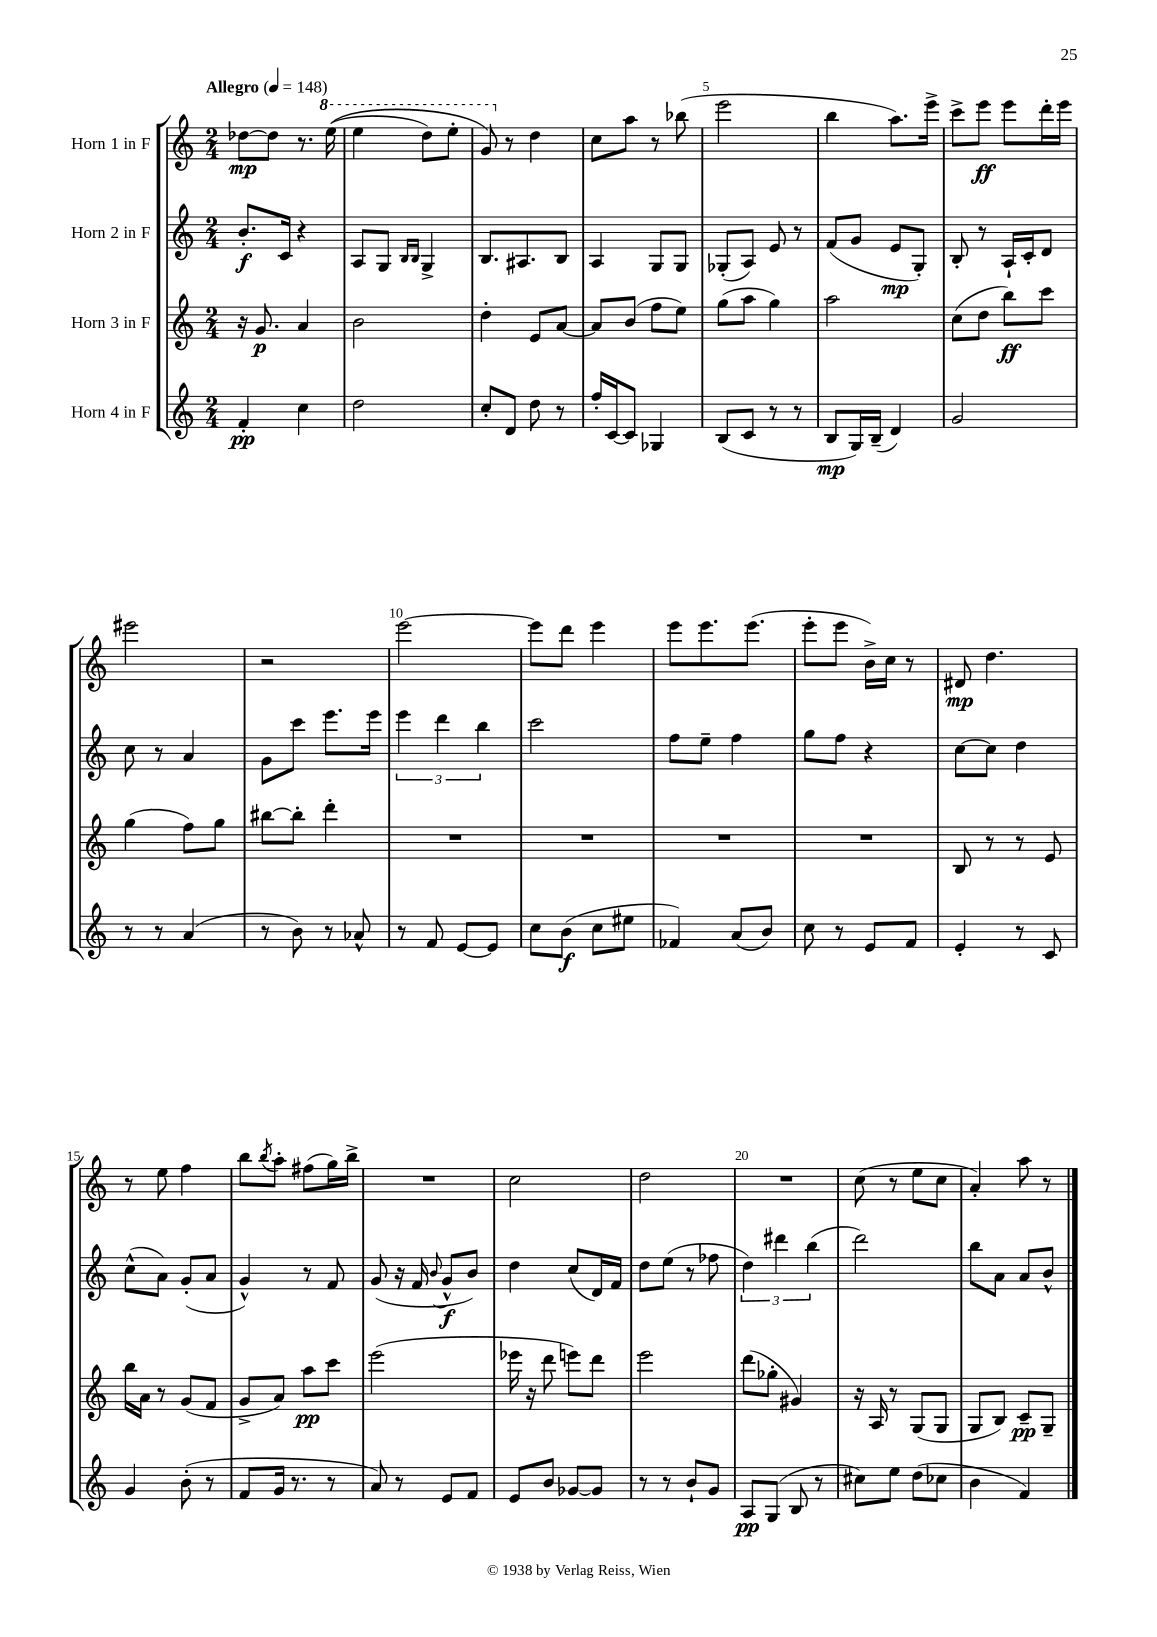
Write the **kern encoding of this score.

**kern	**dynam	**kern	**dynam	**kern	**dynam	**kern	**dynam
*part4	*part4	*part3	*part3	*part2	*part2	*part1	*part1
*staff4	*staff4	*staff3	*staff3	*staff2	*staff2	*staff1	*staff1
*I"Horn 4 in F	*	*I"Horn 3 in F	*	*I"Horn 2 in F	*	*I"Horn 1 in F	*
*clefG2	*	*clefG2	*	*clefG2	*	*clefG2	*
*k[]	*	*k[]	*	*k[]	*	*k[]	*
*M2/4	*	*M2/4	*	*M2/4	*	*M2/4	*
*MM148	*	*MM148	*	*MM148	*	*MM148	*
=1	=1	=1	=1	=1	=1	=1	=1
!	!	!	!	!	!	!LO:TX:a:B:t=Allegro	!
4f'/	pp	16r	.	8.b'/L	f	[8dd-X\L	mp
.	.	8.g/	p	.	.	.	.
.	.	.	.	.	.	8dd-\J]	.
.	.	.	.	16c/Jk	.	.	.
4cc\	.	4a/	.	4r	.	8.r	.
*	*	*	*	*	*	*8va	*
.	.	.	.	.	.	((16eee\	.
=2	=2	=2	=2	=2	=2	=2	=2
2dd\	.	2b\	.	8A/L	.	4eee\	.
.	.	.	.	8G/J	.	.	.
.	.	.	.	16qqB/LL	.	.	.
.	.	.	.	16qqB/JJ	.	.	.
.	.	.	.	4G^/	.	8ddd\L)	.
.	.	.	.	.	.	8eee'\J	.
=3	=3	=3	=3	=3	=3	=3	=3
8cc'/L	.	4dd'\	.	8.B/L	.	8gg/)	.
*	*	*	*	*	*	*X8va	*
8d/J	.	.	.	.	.	8r	.
.	.	.	.	8.A#X/	.	.	.
8dd\	.	8e/L	.	.	.	4dd\	.
8r	.	[8a/J	.	8B/J	.	.	.
=4	=4	=4	=4	=4	=4	=4	=4
16ff'/LL	.	8a/L]	.	4A/	.	8cc\L	.
[16c/J	.	.	.	.	.	.	.
8c/J]	.	(8b/J	.	.	.	8aa\J	.
4G-X/	.	8ff\L	.	8G/L	.	8r	.
.	.	8ee\J)	.	8G/J	.	(8bb-X\	.
=5	=5	=5	=5	=5	=5	=5	=5
(8B/L	.	(8gg\L	.	(8G-X'/L	.	2eee\	.
8c/J	.	8aa\J	.	8A/J)	.	.	.
8r	.	4gg\)	.	8e/	.	.	.
8r	.	.	.	8r	.	.	.
=6	=6	=6	=6	=6	=6	=6	=6
8B/L	mp	2aa\	.	(8f/L	.	4bb\	.
16G/L)	.	.	.	8g/J	.	.	.
(16B~/JJ	.	.	.	.	.	.	.
4d/)	.	.	.	8e/L	mp	8.aa\L)	.
.	.	.	.	8G'/J)	.	.	.
.	.	.	.	.	.	16eee^\Jk	.
=7	=7	=7	=7	=7	=7	=7	=7
2g/	.	(8cc\L	.	8B'/	.	8ccc^\L	.
.	.	8dd\J	.	8r	.	8eee\J	ff
.	.	8bb\L)	ff	16A`/LL	.	8eee\L	.
.	.	.	.	16c'/J	.	.	.
.	.	8ccc\J	.	8d/J	.	16ddd'\L	.
.	.	.	.	.	.	16eee\JJ	.
!!LO:LB:g=z
=8	=8	=8	=8	=8	=8	=8	=8
8r	.	(4gg\	.	8cc\	.	2eee#X\	.
8r	.	.	.	8r	.	.	.
(4a/	.	8ff\L)	.	4a/	.	.	.
.	.	8gg\J	.	.	.	.	.
=9	=9	=9	=9	=9	=9	=9	=9
8r	.	[8bb#X\L	.	8g\L	.	2r	.
8b\)	.	8bb#'\J]	.	8ccc\J	.	.	.
8r	.	4ddd'\	.	8.eee\L	.	.	.
8a-X^^/	.	.	.	.	.	.	.
.	.	.	.	16eee\Jk	.	.	.
=10	=10	=10	=10	=10	=10	=10	=10
8r	.	2r	.	6eee\	.	[2eee\	.
8f/	.	.	.	.	.	.	.
.	.	.	.	6ddd\	.	.	.
[8e/L	.	.	.	.	.	.	.
.	.	.	.	6bb\	.	.	.
8e/J]	.	.	.	.	.	.	.
=11	=11	=11	=11	=11	=11	=11	=11
8cc\L	.	2r	.	2ccc\	.	8eee\L]	.
(8b\J	f	.	.	.	.	8ddd\J	.
8cc\L	.	.	.	.	.	4eee\	.
8ee#X\J	.	.	.	.	.	.	.
=12	=12	=12	=12	=12	=12	=12	=12
4f-X/)	.	2r	.	8ff\L	.	8eee\L	.
.	.	.	.	8ee~\J	.	8.eee\	.
(8a/L	.	.	.	4ff\	.	.	.
.	.	.	.	.	.	(8.eee\J	.
8b/J)	.	.	.	.	.	.	.
=13	=13	=13	=13	=13	=13	=13	=13
8cc\	.	2r	.	8gg\L	.	8eee'\L	.
8r	.	.	.	8ff\J	.	8eee\J	.
8e/L	.	.	.	4r	.	16b^\LL)	.
.	.	.	.	.	.	16cc\JJ	.
8f/J	.	.	.	.	.	8r	.
=14	=14	=14	=14	=14	=14	=14	=14
4e'/	.	8B/	.	[8cc\L	.	8d#X/	mp
.	.	8r	.	8cc\J]	.	4.dd\	.
8r	.	8r	.	4dd\	.	.	.
8c/	.	8e/	.	.	.	.	.
!!LO:LB:g=z
=15	=15	=15	=15	=15	=15	=15	=15
4g/	.	16bb\LL	.	(8cc^^\L	.	8r	.
.	.	16a\JJ	.	.	.	.	.
.	.	8r	.	8a\J)	.	8ee\	.
(8b'\	.	(8g/L	.	(8g'/L	.	4ff\	.
8r	.	8f/J	.	8a/J	.	.	.
=16	=16	=16	=16	=16	=16	=16	=16
8f/L	.	8g^/L	.	4g^^/)	.	8bb\L	.
.	.	.	.	.	.	8qbb/	.
16g/Jk	.	8a/J)	.	.	.	8aa'\J	.
8.r	.	.	.	.	.	.	.
.	.	8aa\L	pp	8r	.	(8ff#X\L	.
8r	.	8ccc\J	.	8f/	.	16gg\L)	.
.	.	.	.	.	.	16bb^\JJ	.
=17	=17	=17	=17	=17	=17	=17	=17
8a/)	.	(2eee\	.	(8g/	.	2r	.
8r	.	.	.	16r	.	.	.
.	.	.	.	16f/	.	.	.
.	.	.	.	8qqb/	.	.	.
8e/L	.	.	.	8g^^/L	f	.	.
8f/J	.	.	.	8b/J)	.	.	.
=18	=18	=18	=18	=18	=18	=18	=18
8e/L	.	16eee-X\	.	4dd\	.	2cc\	.
.	.	16r	.	.	.	.	.
8b/J	.	8ddd\	.	.	.	.	.
[8g-X/L	.	8eeen\L)	.	(8cc/L	.	.	.
8g-/J]	.	8ddd\J	.	16d/L)	.	.	.
.	.	.	.	16f/JJ	.	.	.
=19	=19	=19	=19	=19	=19	=19	=19
8r	.	2eee\	.	8dd\L	.	2dd\	.
8r	.	.	.	(8ee\J	.	.	.
8b`/L	.	.	.	8r	.	.	.
8g/J	.	.	.	8ff-X\	.	.	.
=20	=20	=20	=20	=20	=20	=20	=20
8A/L	pp	(8ddd\L	.	6dd\)	.	2r	.
(8G/J	.	8gg-X'\J	.	.	.	.	.
.	.	.	.	6ddd#X\	.	.	.
8B/	.	4g#X/)	.	.	.	.	.
.	.	.	.	(6bb\	.	.	.
8r	.	.	.	.	.	.	.
=21	=21	=21	=21	=21	=21	=21	=21
8cc#X\L)	.	16r	.	2ddd\)	.	(8cc\	.
.	.	16A/	.	.	.	.	.
8ee\J	.	8r	.	.	.	8r	.
(8dd\L	.	(8G/L	.	.	.	8ee\L	.
8cc-X\J	.	8G/J	.	.	.	8cc\J	.
=22	=22	=22	=22	=22	=22	=22	=22
4b\	.	8G/L	.	8bb\L	.	4a'/)	.
.	.	8B/J)	.	8a\J	.	.	.
4f/)	.	8c~/L	pp	8a/L	.	8aa\	.
.	.	8G~/J	.	8b^^/J	.	8r	.
==	==	==	==	==	==	==	==
*-	*-	*-	*-	*-	*-	*-	*-
